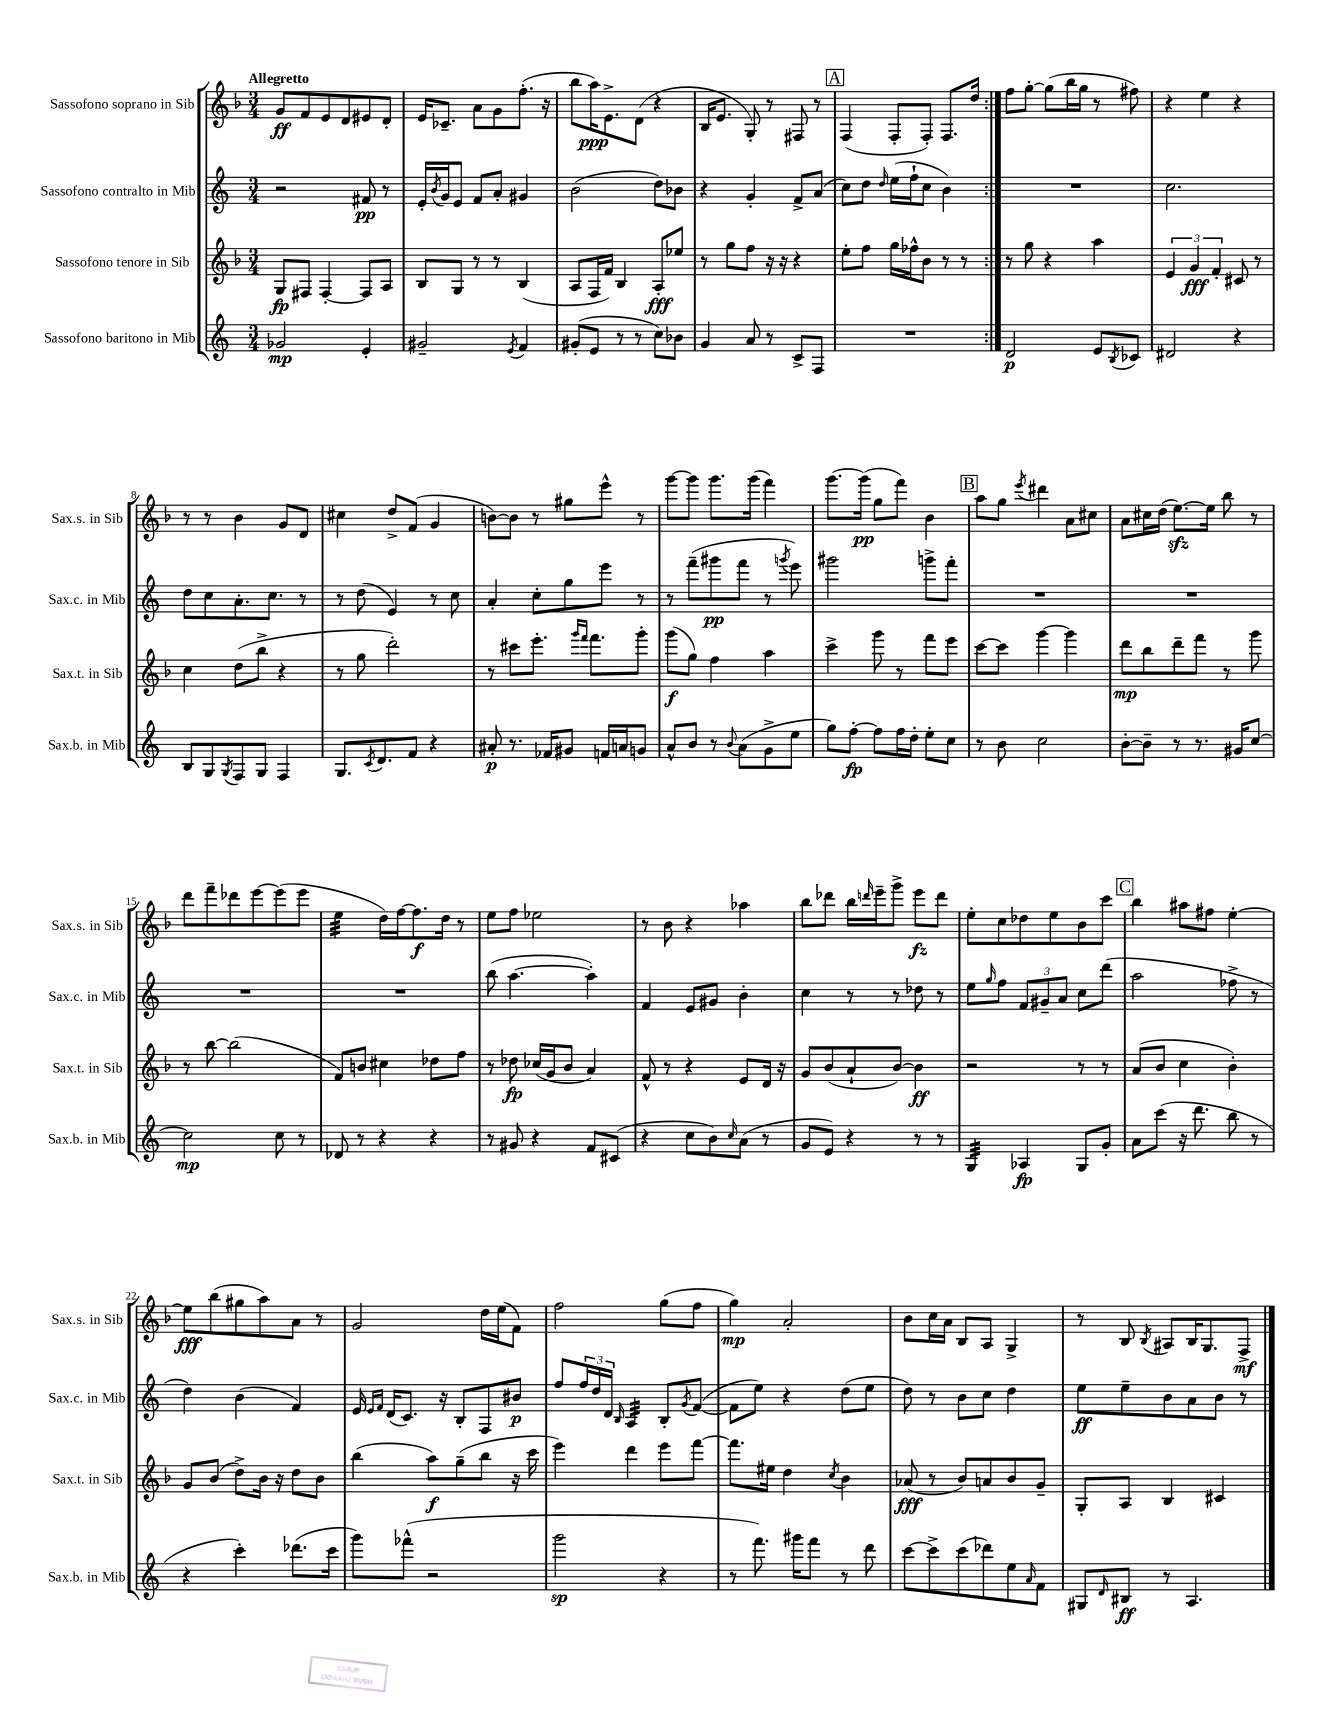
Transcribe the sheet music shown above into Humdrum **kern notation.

**kern	**dynam	**kern	**dynam	**kern	**dynam	**kern	**dynam
*part4	*part4	*part3	*part3	*part2	*part2	*part1	*part1
*staff4	*staff4	*staff3	*staff3	*staff2	*staff2	*staff1	*staff1
*I"Sassofono baritono in Mib	*	*I"Sassofono tenore in Sib	*	*I"Sassofono contralto in Mib	*	*I"Sassofono soprano in Sib	*
*I'Sax.b. in Mib	*	*I'Sax.t. in Sib	*	*I'Sax.c. in Mib	*	*I'Sax.s. in Sib	*
*clefG2	*	*clefG2	*	*clefG2	*	*clefG2	*
*k[]	*	*k[b-]	*	*k[]	*	*k[b-]	*
*M3/4	*	*M3/4	*	*M3/4	*	*M3/4	*
=1	=1	=1	=1	=1	=1	=1	=1
!	!	!	!	!	!	!LO:TX:a:B:t=Allegretto	!
2g-X/	mp	8G/L	fp	2r	.	8g/L	ff
.	.	8F#X/J	.	.	.	8f/	.
.	.	[4F#'/	.	.	.	8e/	.
.	.	.	.	.	.	8d/	.
4e'/	.	8F#/L]	.	8f#X/	pp	8e#X/	.
.	.	8A/J	.	8r	.	8d'/J	.
=2	=2	=2	=2	=2	=2	=2	=2
2g#X~/	.	8B-/L	.	16e'/LL	.	16e/KL	.
.	.	.	.	8qb/	.	.	.
.	.	.	.	16g/J	.	8.c-X~/J	.
.	.	8G/J	.	8e/J	.	.	.
.	.	8r	.	8f/L	.	8a\L	.
.	.	8r	.	8a'/J	.	8g\	.
8qe/	.	.	.	.	.	.	.
4f/	.	(4B-/	.	4g#X/	.	(8.ff'\J	.
.	.	.	.	.	.	16r	.
=3	=3	=3	=3	=3	=3	=3	=3
(8g#X'/L	.	8A/L	.	(2b\	.	8bb-\L	.
8e/J	.	16F/L	.	.	.	16aa\K)	ppp
.	.	16f/JJ)	.	.	.	8.e^\	.
8r	.	4B-/	.	.	.	.	.
8r	.	.	.	.	.	(8d\J	.
8cc\L)	.	8A'/L	fff	8dd\L)	.	4r	.
8b-X\J	.	8ee-X/J	.	8b-X\J	.	.	.
=4	=4	=4	=4	=4	=4	=4	=4
4g/	.	8r	.	4r	.	16B-/KL	.
.	.	.	.	.	.	8.e/J	.
.	.	8gg\L	.	.	.	.	.
8a/	.	8ff\J	.	4g'/	.	8G'/)	.
8r	.	16r	.	.	.	8r	.
.	.	16r	.	.	.	.	.
8c^/L	.	4r	.	8f^/L	.	8F#X/	.
8F/J	.	.	.	(8a/J	.	8r	.
!!LO:REH:place=s1:t=A
=5	=5	=5	=5	=5	=5	=5	=5
2.r	.	8ee'\L	.	8cc\L)	.	(4F/	.
.	.	8ff\J	.	8dd\J	.	.	.
.	.	.	.	16qqdd/	.	.	.
.	.	16gg\LL	.	(16ee\LL	.	8F'/L	.
.	.	16ff-X^^\J	.	16ff`\J	.	.	.
.	.	8b-\J	.	8cc\J	.	8F'/J)	.
.	.	8r	.	4b\)	.	8.F/L	.
.	.	8r	.	.	.	.	.
.	.	.	.	.	.	16dd/Jk	.
=6:|!	=6:|!	=6:|!	=6:|!	=6:|!	=6:|!	=6:|!	=6:|!
2d/	p	8r	.	2.r	.	8ff\L	.
.	.	8gg\	.	.	.	[8gg'\J	.
.	.	4r	.	.	.	(8gg\L]	.
.	.	.	.	.	.	16bb-\L	.
.	.	.	.	.	.	16gg\JJ	.
8e/L	.	4aa\	.	.	.	8r	.
8qB/	.	.	.	.	.	.	.
8c-X/J	.	.	.	.	.	8ff#X\)	.
=7	=7	=7	=7	=7	=7	=7	=7
2d#X/	.	6e/	.	2.cc\	.	4r	.
.	.	6g/	fff	.	.	.	.
.	.	.	.	.	.	4ee\	.
.	.	6f'/	.	.	.	.	.
4r	.	8c#X/	.	.	.	4r	.
.	.	8r	.	.	.	.	.
!!LO:LB:g=z
=8	=8	=8	=8	=8	=8	=8	=8
8B/L	.	4cc\	.	8dd\L	.	8r	.
8G/	.	.	.	8cc\	.	8r	.
8qG/	.	.	.	.	.	.	.
8F/	.	(8dd\L	.	8.a'\	.	4b-\	.
8G/J	.	8bb-^\J	.	.	.	.	.
.	.	.	.	8.cc\J	.	.	.
4F/	.	4r	.	.	.	8g/L	.
.	.	.	.	8r	.	8d/J	.
=9	=9	=9	=9	=9	=9	=9	=9
8.G/L	.	8r	.	8r	.	4cc#X\	.
.	.	8gg\	.	(8dd\	.	.	.
8qc/	.	.	.	.	.	.	.
8.d/	.	.	.	.	.	.	.
.	.	2ddd'\)	.	4e/)	.	8dd^/L	.
8f/J	.	.	.	.	.	(8f/J	.
4r	.	.	.	8r	.	4g/	.
.	.	.	.	8cc\	.	.	.
=10	=10	=10	=10	=10	=10	=10	=10
8a#X'/	p	8r	.	4a'/	.	[8bn\L)	.
8.r	.	8ccc#X\L	.	.	.	8b\J]	.
.	.	8.eee'\J	.	8cc'\L	.	8r	.
16f-X/KL	.	.	.	.	.	.	.
8g#X/J	.	.	.	8gg\	.	8gg#X\L	.
.	.	16qqggg/LL	.	.	.	.	.
.	.	16qqfff/JJ	.	.	.	.	.
.	.	8.fff\L	.	.	.	.	.
16fn/LL	.	.	.	8eee\J	.	8eee^^\J	.
16an/J	.	.	.	.	.	.	.
8gn/J	.	8ggg'\J	.	8r	.	8r	.
=11	=11	=11	=11	=11	=11	=11	=11
8a^^/L	.	(8ggg\L	f	8r	.	[8ggg\L	.
8b/J	.	8gg\J)	.	(8fff~\L	.	8ggg\J]	.
8r	.	4ff\	.	8ggg#X\	pp	8.ggg\L	.
8qqb/	.	.	.	.	.	.	.
(8a\L	.	.	.	8fff\J	.	.	.
.	.	.	.	.	.	(16ggg\Jk	.
8g^\	.	4aa\	.	8r	.	4fff\)	.
.	.	.	.	8qgggn/	.	.	.
8ee\J	.	.	.	8eee\)	.	.	.
=12	=12	=12	=12	=12	=12	=12	=12
8gg\L)	.	4ccc^\	.	2ggg#X\	.	[8.ggg\L	.
[8ff'\J	fp	.	.	.	.	.	.
.	.	.	.	.	.	(16ggg\Jk]	pp
8ff\L]	.	8ggg\	.	.	.	8gg\L	.
16ff\L	.	8r	.	.	.	8fff\J)	.
16dd'\JJ	.	.	.	.	.	.	.
8ee'\L	.	8fff\L	.	8gggn^\L	.	4b-\	.
8cc\J	.	8eee\J	.	8fff'\J	.	.	.
!!LO:REH:place=s1:t=B
=13	=13	=13	=13	=13	=13	=13	=13
8r	.	[8ccc\L	.	2.r	.	8aa\L	.
8b\	.	8ccc\J]	.	.	.	8gg\J	.
.	.	.	.	.	.	8qeee/	.
2cc\	.	[4ggg\	.	.	.	4ddd#X\	.
.	.	4ggg\]	.	.	.	8a\L	.
.	.	.	.	.	.	8cc#X\J	.
=14	=14	=14	=14	=14	=14	=14	=14
[8b'\L	.	8ddd\L	mp	2.r	.	8a\L	.
8b~\J]	.	8bb-\	.	.	.	16cc#X\L	.
.	.	.	.	.	.	(16dd\JJ	.
8r	.	8ddd~\	.	.	.	[8.eezz\L)	.
8.r	.	8fff\J	.	.	.	.	.
.	.	.	.	.	.	16ee\Jk]	.
.	.	8r	.	.	.	8bb-\	.
16g#X/KL	.	.	.	.	.	.	.
[8cc/J	.	8ggg\	.	.	.	8r	.
!!LO:LB:g=z
=15	=15	=15	=15	=15	=15	=15	=15
2cc\]	mp	8r	.	2.r	.	8ddd\L	.
.	.	[8bb-\	.	.	.	8fff~\	.
.	.	(2bb-\]	.	.	.	8ddd-X\	.
.	.	.	.	.	.	[8eee\	.
8cc\	.	.	.	.	.	(8eee\]	.
8r	.	.	.	.	.	8eee\J	.
=16	=16	=16	=16	=16	=16	=16	=16
*	*	*	*	*	*	*tremolo	*
8d-X/	.	8f/L)	.	2.r	.	32ee\LLL	.
.	.	.	.	.	.	32ee\	.
.	.	.	.	.	.	32ee\	.
.	.	.	.	.	.	32ee\	.
8r	.	8bn/J	.	.	.	32ee\	.
.	.	.	.	.	.	32ee\	.
.	.	.	.	.	.	32ee\	.
.	.	.	.	.	.	32ee\JJJ	.
*	*	*	*	*	*	*Xtremolo	*
4r	.	4cc#X\	.	.	.	16dd\LL)	.
.	.	.	.	.	.	[16ff\J	.
.	.	.	.	.	.	8.ff\]	f
4r	.	8dd-X\L	.	.	.	.	.
.	.	.	.	.	.	16dd\Jk	.
.	.	8ff\J	.	.	.	8r	.
=17	=17	=17	=17	=17	=17	=17	=17
8r	.	8r	.	(8bb\	.	8ee\L	.
8g#X/	.	8dd-X\	fp	[4.aa\	.	8ff\J	.
4r	.	(16cc-X/LL	.	.	.	2ee-X\	.
.	.	16g/J	.	.	.	.	.
.	.	8b-/J	.	.	.	.	.
8f/L	.	4a/)	.	4aa'\])	.	.	.
(8c#X/J	.	.	.	.	.	.	.
=18	=18	=18	=18	=18	=18	=18	=18
4r	.	8f^^/	.	4f/	.	8r	.
.	.	8r	.	.	.	8b-\	.
8cc\L	.	4r	.	8e/L	.	4r	.
8b\)	.	.	.	8g#X/J	.	.	.
16qqcc/	.	.	.	.	.	.	.
(8a\J	.	8e/L	.	4b'\	.	4aa-X\	.
8r	.	16d/Jk	.	.	.	.	.
.	.	16r	.	.	.	.	.
=19	=19	=19	=19	=19	=19	=19	=19
8g/L	.	8g/L	.	4cc\	.	8bb-\L	.
8e/J)	.	(8b-/	.	.	.	8ddd-X\J	.
4r	.	8a`/	.	8r	.	16bb-\LL	.
.	.	.	.	.	.	16qqdddn/	.
.	.	.	.	.	.	16eee~\J	.
.	.	[8b-/J)	.	8r	.	8ggg^\J	.
8r	.	4b-\]	ff	8dd-X\	.	8eee\L	fz
8r	.	.	.	8r	.	8ddd\J	.
=20	=20	=20	=20	=20	=20	=20	=20
*tremolo	*	*	*	*	*	*	*
32G/LLL	.	2r	.	8ee\L	.	8ee'\L	.
32G/	.	.	.	.	.	.	.
32G/	.	.	.	.	.	.	.
32G/	.	.	.	.	.	.	.
.	.	.	.	16qqgg/	.	.	.
32G/	.	.	.	8ff\J	.	8cc\	.
32G/	.	.	.	.	.	.	.
32G/	.	.	.	.	.	.	.
32G/JJJ	.	.	.	.	.	.	.
*Xtremolo	*	*	*	*	*	*	*
4A-X/	fp	.	.	12f/L	.	8dd-X\	.
.	.	.	.	12g#X~/	.	.	.
.	.	.	.	.	.	8ee\	.
.	.	.	.	12a/J	.	.	.
8G/L	.	8r	.	8cc\L	.	8b-\	.
8g'/J	.	8r	.	(8ddd\J	.	8ccc\J	.
!!LO:REH:place=s1:t=C
=21	=21	=21	=21	=21	=21	=21	=21
8a\L	.	(8a/L	.	2aa\	.	4bb-\	.
(8ccc\J	.	8b-/J	.	.	.	.	.
16r	.	4cc\	.	.	.	8aa#X\L	.
8.ddd\	.	.	.	.	.	.	.
.	.	.	.	.	.	8ff#X\J	.
8bb\	.	4b-'\)	.	8ff-X^\	.	[4ee'\	.
8r	.	.	.	8r	.	.	.
!!LO:LB:g=z
=22	=22	=22	=22	=22	=22	=22	=22
4r	.	8g/L	.	4dd\)	.	8ee\L]	fff
.	.	(8b-/J	.	.	.	(8bb-\	.
4ccc'\)	.	8dd^\L)	.	(4b\	.	8gg#X\	.
.	.	16b-\Jk	.	.	.	8aa\)	.
.	.	16r	.	.	.	.	.
(8.ddd-X\L	.	8dd\L	.	4f/)	.	8a\J	.
.	.	8b-\J	.	.	.	8r	.
16ccc\Jk	.	.	.	.	.	.	.
=23	=23	=23	=23	=23	=23	=23	=23
8ggg\L)	.	(4bb-\	.	16e/	.	2g/	.
.	.	.	.	16qqe/LL	.	.	.
.	.	.	.	16qqf/JJ	.	.	.
.	.	.	.	(16d/KL	.	.	.
(8fff-X^^\J	.	.	.	8.c/J)	.	.	.
2r	.	8aa\L)	f	.	.	.	.
.	.	.	.	16r	.	.	.
.	.	(8gg~\	.	8B'/L	.	.	.
.	.	8bb-\J	.	8F/	.	16dd\LL	.
.	.	.	.	.	.	(16ee\J	.
.	.	16r	.	8b#X/J	p	8f\J)	.
.	.	16ccc\	.	.	.	.	.
=24	=24	=24	=24	=24	=24	=24	=24
2ggg\	sp	4eee\)	.	8ff/L	.	2ff\	.
.	.	.	.	24ff/L	.	.	.
.	.	.	.	24dd/	.	.	.
.	.	.	.	24d/JJ	.	.	.
.	.	.	.	16qqB/	.	.	.
*	*	*	*	*tremolo	*	*	*
.	.	4ddd\	.	32A/LLL	.	.	.
.	.	.	.	32A/	.	.	.
.	.	.	.	32A/	.	.	.
.	.	.	.	32A/	.	.	.
.	.	.	.	32A/	.	.	.
.	.	.	.	32A/	.	.	.
.	.	.	.	32A/	.	.	.
.	.	.	.	32A/JJJ	.	.	.
*	*	*	*	*Xtremolo	*	*	*
4r	.	8eee\L	.	8B'/L	.	(8gg\L	.
.	.	.	.	8qg/	.	.	.
.	.	[8fff\J	.	([8f/J	.	8ff\J	.
=25	=25	=25	=25	=25	=25	=25	=25
8r	.	8.fff\L]	.	8f\L]	.	4gg\)	mp
8.fff\)	.	.	.	8ee\J)	.	.	.
.	.	16ee#X\Jk	.	.	.	.	.
.	.	4dd\	.	4r	.	2a'/	.
16ggg#X\KL	.	.	.	.	.	.	.
8fff\J	.	.	.	.	.	.	.
.	.	8qcc/	.	.	.	.	.
8r	.	4b-\	.	(8dd\L	.	.	.
8ddd\	.	.	.	8ee\J	.	.	.
=26	=26	=26	=26	=26	=26	=26	=26
[8ccc\L	.	(8a-X/	fff	8dd\)	.	8b-\L	.
8ccc^\]	.	8r	.	8r	.	16cc\L	.
.	.	.	.	.	.	16a\JJ	.
(8ccc\	.	8b-/L)	.	8b\L	.	8B-/L	.
8ddd-X\)	.	8an/	.	8cc\J	.	8A/J	.
8ee\	.	8b-/	.	4dd\	.	4G^/	.
16qqa/	.	.	.	.	.	.	.
8f\J	.	8g~/J	.	.	.	.	.
=27	=27	=27	=27	=27	=27	=27	=27
8G#X/L	.	8G'/L	.	8ee\L	ff	8r	.
16qqd/	.	.	.	.	.	.	.
8B#X/J	ff	8A/J	.	8ee~\	.	8B-/	.
.	.	.	.	.	.	8qB-/	.
8r	.	4B-/	.	8b\	.	8A#X/L	.
4.A/	.	.	.	8a\	.	16B-/K	.
.	.	.	.	.	.	8.G/	.
.	.	4c#X/	.	8b\J	.	.	.
.	.	.	.	8r	.	8F^/J	mf
==	==	==	==	==	==	==	==
*-	*-	*-	*-	*-	*-	*-	*-
